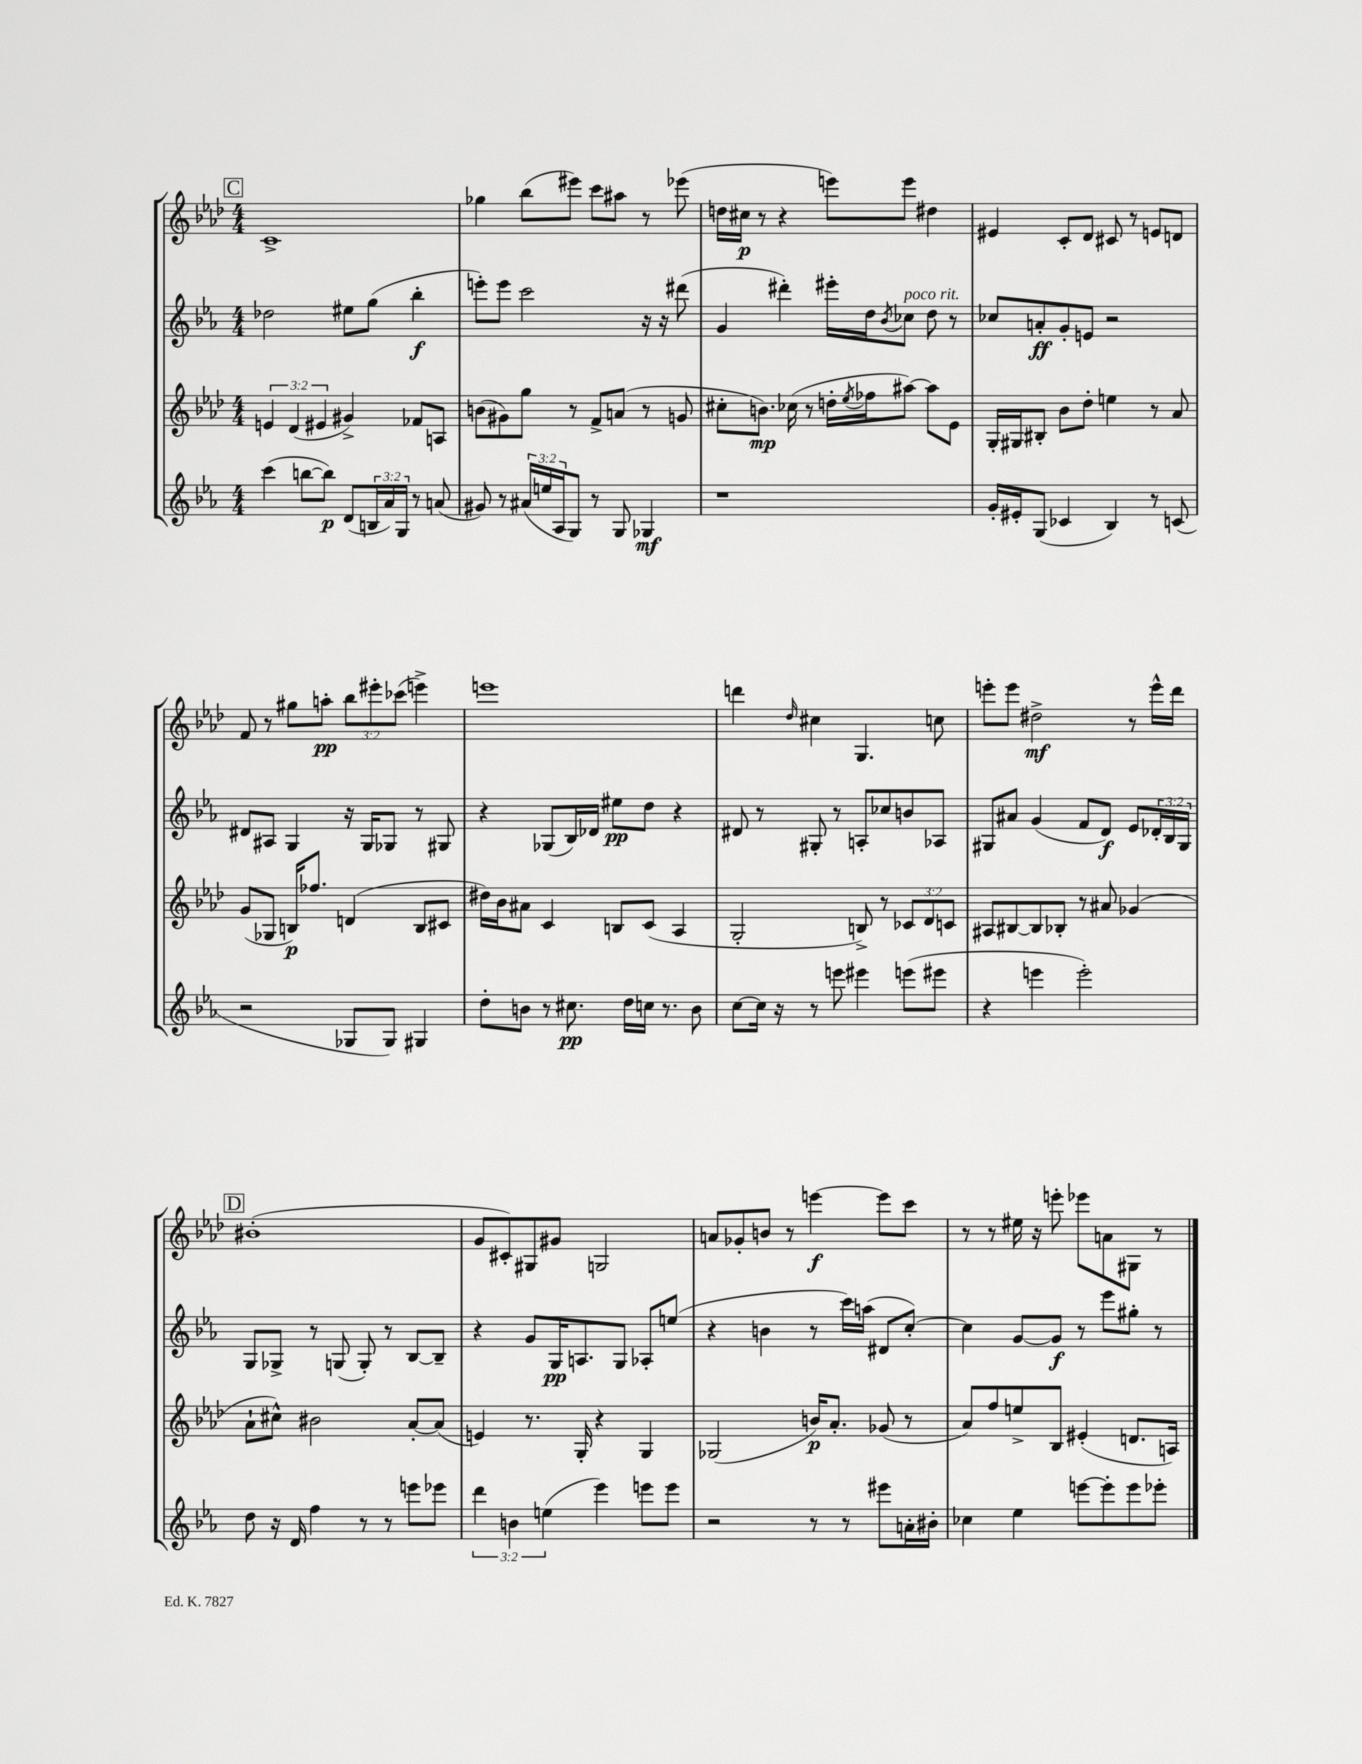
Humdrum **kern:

**kern	**kern	**kern	**kern
*staff4	*staff3	*staff2	*staff1
*clefG2	*clefG2	*clefG2	*clefG2
*k[b-e-a-]	*k[b-e-a-d-]	*k[b-e-a-]	*k[b-e-a-d-]
*M4/4	*M4/4	*M4/4	*M4/4
(4ccc	6e	2dd-	1c^
.	(6d-	.	.
[8bb	.	.	.
.	6e#	.	.
8bb])	.	.	.
(8d	4g#^)	8ee#	.
24B	.	(8gg	.
24a-)	.	.	.
24G	.	.	.
8r	8f-	4bb-'	.
(8a	8A	.	.
=	=	=	=
8g#)	(8b	8eee')	4gg-
8r	8g#)	8eee	.
(24a#	8gg	2ccc	(8bb-
24ee	.	.	.
24A-	.	.	.
8G)	8r	.	8eee#)
8r	8f^	.	8ccc
8G	(8a	.	8aa#
4G-	8r	16r	8r
.	.	16r	.
.	8g	(8ddd#	(8eee-
=	=	=	=
1r	8cc#'	4g	16dd
.	.	.	16cc#
.	8.b)	.	8r
.	.	4ddd#')	4r
.	(16cc-	.	.
.	8r	.	.
.	16dd'	16eee#'	8eee)
.	8qee-	.	.
.	16ff-	16dd	.
.	.	8qb-	.
.	[8aa#)	8cc-	8eee
.	8aa#]	8dd	4dd#
.	8e-	8r	.
=	=	=	=
16g'	16G'	8cc-	4e#
16e#'	16G#	.	.
(8G	8B#'	8a'	.
4c-	8b-	8g'	8c'
.	8dd-'	8e	8d-
4B-)	4ee	2r	8c#
.	.	.	8r
8r	8r	.	8e
(8c	8a-	.	8d
=	=	=	=
2r	(8g	8d#	8f
.	8G-	8A#	8r
.	16B)	4G	8gg#
.	8.ff-	.	.
.	.	.	8aa'
8G-	(4d	16r	12bb-
.	.	16G	.
.	.	.	12eee#'
8G-)	.	8G-	.
.	.	.	(12ccc-
4G#	8B	8r	4eee^)
.	8c#	8G#	.
=	=	=	=
8dd'	16dd#)	4r	1eee
.	16b-	.	.
8b	8a#	.	.
8r	4c	(8G-	.
8.cc#	.	16B-)	.
.	.	16d-	.
.	8B	8ee#	.
16dd	.	.	.
16cc	(8c	8dd	.
8.r	.	.	.
.	4A-	4r	.
8b	.	.	.
=	=	=	=
[8cc	2G'	8d#	4ddd
16cc]	.	8r	.
16r	.	.	.
.	.	.	16qqdd-
8r	.	8G#'	4cc#
8eee	.	8r	.
4eee#	8B^)	8A'	4.G
.	8r	8cc-	.
(8eee	12c-	8b	.
.	12d-	.	.
8eee#	.	8A-	8cc
.	12c	.	.
=	=	=	=
4r	8A#	8G#	8eee'
.	[8B#	8a#	8eee
4eee	8B#]	(4g	2dd#^
.	8B-'	.	.
2eee')	8r	8f	.
.	8a#	8d)	.
.	(4g-	8e-	8r
.	.	24d-'	16eee^^
.	.	24B-	.
.	.	.	16ddd-
.	.	24G#	.
=	=	=	=
8dd	8a-`	8G	(1b#'
16r	8cc#^^)	8G-^	.
16d	.	.	.
4ff	2b#	8r	.
.	.	(8G	.
8r	.	8G')	.
8r	.	8r	.
8eee	[8a-'	[8B-	.
8eee-	(8a-]	8B-~]	.
=	=	=	=
6ddd	4e)	4r	8g
.	.	.	8c#')
6b	.	.	.
.	8.r	8g	8G#
(6ee	.	.	.
.	.	16G	8g#
.	16G'	8.A	.
4eee-)	4r	.	2G
.	.	8G	.
8eee	4G	8A-'	.
8eee	.	(8ee	.
=	=	=	=
2r	(2G-	4r	8a
.	.	.	8g-'
.	.	4b	8b
.	.	.	8r
8r	16b)	8r	[4eee
.	8.a-'	.	.
8r	.	16ccc)	.
.	.	(16aa	.
8eee#	(8g-	8d#	8eee]
16a'	8r	[8cc')	8ccc
16b#'	.	.	.
=	=	=	=
4cc-	8a-)	4cc]	8r
.	8ff	.	8r
4ee-	8ee^	[8g	16ee#
.	.	.	16r
.	8B-	8g]	8eee'
[8eee	(4e#'	8r	8eee-
8eee']	.	8eee-	8a
8eee	8.d	8gg#'	8G#
8eee-'	.	8r	8r
.	16A)	.	.
==	==	==	==
*-	*-	*-	*-
